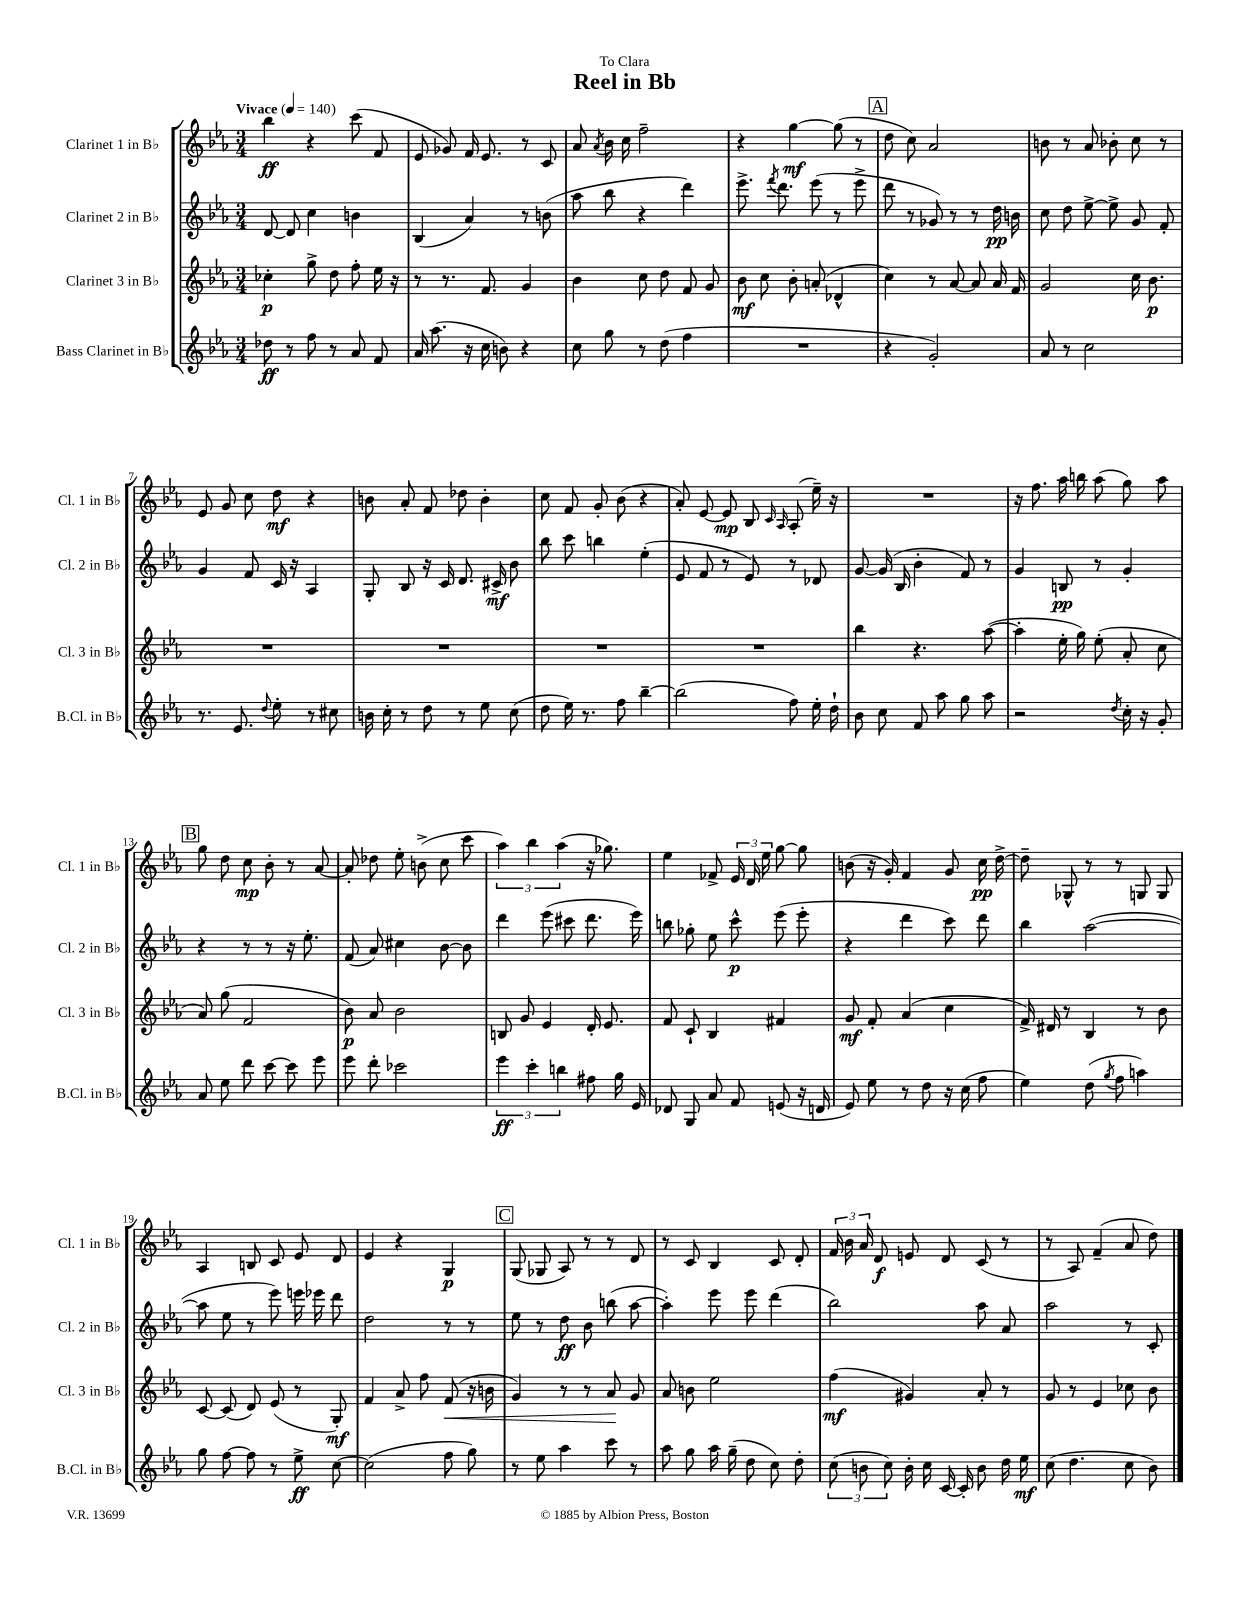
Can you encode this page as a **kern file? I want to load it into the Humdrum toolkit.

**kern	**kern	**kern	**kern
*staff4	*staff3	*staff2	*staff1
*clefG2	*clefG2	*clefG2	*clefG2
*k[b-e-a-]	*k[b-e-a-]	*k[b-e-a-]	*k[b-e-a-]
*M3/4	*M3/4	*M3/4	*M3/4
*MM140	*MM140	*MM140	*MM140
8dd-	4cc-'	[8d	4bb-
8r	.	8d]	.
8ff	8gg^	4cc	4r
8r	8dd	.	.
8a-	8ff'	4b	(8ccc
8f	16ee-	.	8f
.	16r	.	.
=	=	=	=
16a-	8r	(4B-	8e-
(8.aa-	.	.	.
.	8.r	.	8g-)
16r	.	4a-)	16f
16cc	8.f	.	8.e-
8b)	.	.	.
4r	4g	8r	8r
.	.	(8b	8c
=	=	=	=
8cc	4b-	8aa-	8a-
.	.	.	8qa-
8gg	.	8bb-	16b-
.	.	.	16cc
8r	8cc	4r	2ff~
(8dd	8dd	.	.
4ff	8f	4ddd)	.
.	8g	.	.
=	=	=	=
2.r	8b-	8.eee-^	4r
.	8cc	.	.
.	.	8qfff	.
.	.	8.ddd	.
.	8b-'	.	[4gg
.	(8a'	(8eee-	.
.	4d-^^	8r	(8gg]
.	.	8eee-^	8r
=	=	=	=
4r	4cc)	8ddd	8dd
.	.	8r	8cc)
2g')	8r	8g-)	2a-
.	[8a-	8r	.
.	8a-]	8r	.
.	16a-	16dd	.
.	16f	16b	.
=	=	=	=
8a-	2g	8cc	8b
8r	.	8dd	8r
2cc	.	[8ee-^	8a-
.	.	8ee-^]	8b-'
.	16cc	8g	8cc
.	8.b-	.	.
.	.	8f'	8r
=	=	=	=
8.r	2.r	4g	8e-
.	.	.	8g
8.e-	.	.	.
.	.	8f	8cc
8qqdd	.	.	.
8ee-'	.	16c	8dd
.	.	16r	.
8r	.	4A-	4r
8cc#	.	.	.
=	=	=	=
16b	2.r	8G'	8b
16cc'	.	.	.
8r	.	8B-	8a-'
8dd	.	16r	8f
.	.	16c	.
8r	.	8.d	8dd-
8ee-	.	.	4b'
.	.	16c#^	.
(8cc	.	8b-	.
=	=	=	=
8dd	2.r	8bb-	8cc
16ee-)	.	8ccc	8f
8.r	.	.	.
.	.	4bb	8g'
8ff	.	.	(8b-
[4bb-~	.	(4ee-'	4r
=	=	=	=
(2bb-]	2.r	8e-	8a-')
.	.	8f	[8e-
.	.	8r	8e-]
.	.	8e-)	8B-
.	.	.	16qqc
.	.	.	16qqA-
8ff)	.	8r	(8A-'
16ee-'	.	8d-	16ee-~)
16dd`	.	.	16r
=	=	=	=
8b-	4bb-	[8g	2.r
8cc	.	(16g]	.
.	.	16B-	.
8f	4.r	4b-'	.
8aa-	.	.	.
8gg	.	8f)	.
8aa-	([8aa-	8r	.
=	=	=	=
2r	4aa-']	4g	16r
.	.	.	8.ff
.	16ee-'	8B	16aa-
.	16gg)	.	16bb
.	(8ee-'	8r	(8aa-
8qdd	.	.	.
16cc'	8a-'	4g'	8gg)
16r	.	.	.
8g'	8cc	.	8aa-
=	=	=	=
8a-	8a-)	4r	8gg
8ee-	(8gg	.	8dd
8ddd	2f	8r	8cc
[8ccc	.	8r	8b-'
8ccc]	.	16r	8r
.	.	8.ee-'	.
8eee-	.	.	[8a-
=	=	=	=
8eee-	8b-)	(8f	8a-']
8ddd'	8a-	8a-)	8dd-
2ccc-	2b-	4cc#	8ee-'
.	.	.	(8b^
.	.	[8b-	8cc
.	.	8b-]	8ccc
=	=	=	=
6eee-	8B	4ddd	6aa-)
.	8g	.	.
6ccc'	.	.	6bb-
.	4e-	(8eee-	.
6bb	.	.	(6aa-
.	.	8ccc#	.
8ff#	16d'	8.ddd	16r
.	8.e-	.	8.gg-)
16gg	.	.	.
16e-	.	16eee-)	.
=	=	=	=
8d-	8f	8bb	4ee-
8G	8c`	8gg-'	.
8a-	4B-	8ee-	8f-^
8f	.	8ccc^^	24e-
.	.	.	24d
.	.	.	24ee-
(8e	4f#	(8eee-	[8gg
16r	.	8eee-'	8gg]
16d	.	.	.
=	=	=	=
8e-)	8g	4r	(8b
8ee-	8f'	.	16r
.	.	.	16g')
8r	(4a-	4ddd	4f
8dd	.	.	.
16r	4cc	8ccc)	8g
(16cc	.	.	.
8ff	.	8ddd	16cc
.	.	.	[16dd^
=	=	=	=
4ee-)	16f^)	4bb-	8dd~]
.	16d#	.	.
.	8r	.	8G-^^
(8dd	4B-	([2aa-	8r
8qgg	.	.	.
8ff	.	.	8r
4aa)	8r	.	8G
.	8b-	.	8G
=	=	=	=
8gg	[8c	8aa-]	4A-
[8ff	(8c]	8ee-	.
8ff]	8d)	8r	8B
8r	(8e-	8eee-)	8c
8ee-^	8r	16eee	8e-
.	.	16eee-	.
[8cc	8G')	8ddd	8d
=	=	=	=
(2cc]	4f	2dd	4e-
.	8a-^	.	4r
.	8ff	.	.
8ff	(8f	8r	4G
8gg)	16r	8r	.
.	16b	.	.
=	=	=	=
8r	4g)	8ee-	(8G
8ee-	.	8r	8G-
4aa-	8r	8dd	8A-)
.	8r	8b-	8r
8ccc	8a-	(8bb	8r
8r	8g	[8aa-	8d
=	=	=	=
8aa-	8a-	4aa-'])	8r
8gg	8b	.	8c
16aa-	2ee-	8eee-	4B-
(16gg~	.	.	.
8dd	.	8eee-	.
8cc)	.	(4ddd	8c
8dd'	.	.	8d'
=	=	=	=
(12cc	(4ff	2bb-)	24f
.	.	.	24b-
12b	.	.	24a-
.	.	.	8d
12cc)	.	.	.
16b'	4g#)	.	8e
16cc	.	.	.
[16c	.	.	8d
16c']	.	.	.
8b	8a-'	8aa-	(8c
16dd	8r	8a-	8r
16ee-	.	.	.
=	=	=	=
(8cc	8g	2aa-	8r
4.dd	8r	.	8A-)
.	4e-	.	(4f~
8cc	8cc-	8r	8a-
8b-)	8b-	8c'	8dd)
==	==	==	==
*-	*-	*-	*-
